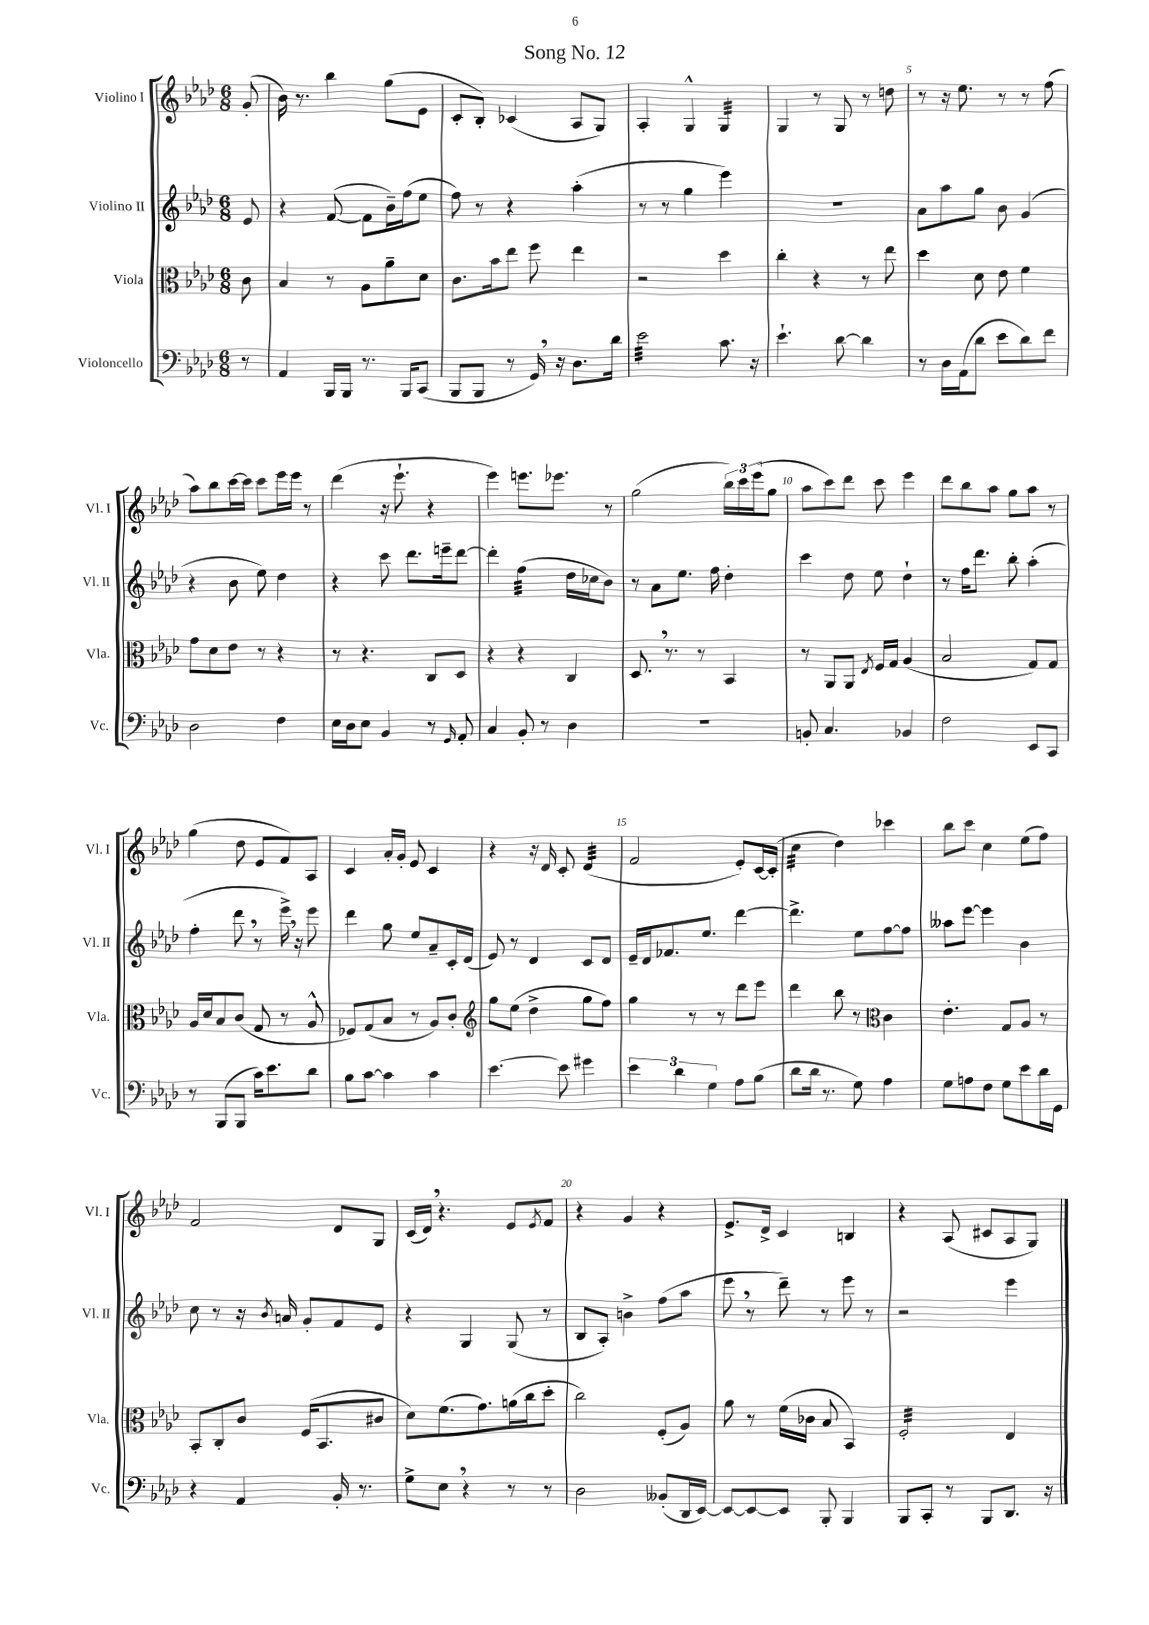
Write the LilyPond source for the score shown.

\header { title = "Song No. 12" }
<<
\new StaffGroup <<
\new Staff = "s0" \with { instrumentName = "Violino I" shortInstrumentName = "Vl. I" } {
    \clef treble \key aes \major \numericTimeSignature \time 6/8 \partial 8
    g'8-.( |
    bes'16) r8. bes''4 g''8( ees'8 |
    c'8-. bes8-.) ces'4( aes8 g8) |
    aes4-. g4-^ g4:32 |
    g4 r8 g8 r8 d''8 |
    r8 r16 ees''8. r8 r8 f''8( |
    aes''8) bes''8 c'''16~ c'''16 c'''8 ees'''16 ees'''16 r8 |
    des'''4( r16 ees'''8.-! r4 |
    ees'''4) e'''8. ees'''8. r8 |
    g''2( \tuplet 3/2 { bes''16) c'''16 ees'''16( } g''8 |
    aes''8 c'''8) des'''8 c'''8 ees'''4 |
    des'''8 bes''8 aes''8 g''8 aes''8 r8 |
    g''4( des''8 ees'8 f'8) aes8 |
    c'4 aes'16-. g'16-. ees'8 c'4 |
    r4 r16 des'16 c'8-. des'4:32( |
    f'2 ees'8-.) c'16~ c'16-.( |
    c''4:32 des''4) ces'''4 |
    bes''8 c'''8 c''4 ees''8( f''8) |
    f'2 des'8 g8 |
    c'16( des'16) \breathe r4. ees'8 \acciaccatura { ees'8 } f'8 |
    r4 g'4 r4 |
    ees'8.-> des'16-> c'4 b4 |
    r4 aes8( cis'8 aes8 g8) \bar "|." |
}
\new Staff = "s1" \with { instrumentName = "Violino II" shortInstrumentName = "Vl. II" } {
    \clef treble \key aes \major \numericTimeSignature \time 6/8 \partial 8
    ees'8 |
    r4 f'8~( f'8 bes'16--) f''16( ees''8 |
    f''8) r8 r4 aes''4-.( |
    r8 r8 g''4 ees'''4) |
    R2. |
    aes'8 aes''8 g''8 bes'8 g'4( |
    r4 bes'8 ees''8) des''4 |
    r4 c'''8 des'''8. e'''16-- des'''8~ |
    des'''4-. f''4:32( des''16 ces''16 bes'8) |
    r8 aes'8 ees''8. f''16 des''4-. |
    c'''4 des''8 ees''8 des''4-! |
    r8 f''16 des'''8. bes''8-. aes''4-.( |
    f''4-. des'''8 \breathe r8 ees'''16->) \breathe r16 ees'''8 |
    des'''4 g''8 ees''8 aes'8-- c'16-. des'16( |
    ees'8) r8 des'4 c'8 des'8 |
    ees'16-- des'16 fes'8. ees''8. des'''4~ |
    des'''4.-> ees''8 f''8~ f''8 |
    aeses''8 ees'''8~ ees'''4 bes'4 |
    c''8 r8 r16 \acciaccatura { bes'8 } a'16 g'8-. f'8 ees'8 |
    r4 g4 g8( r8 |
    bes8 aes8-.) b'4-> f''8( aes''8 |
    ees'''8 \breathe r8 des'''8--) r8 ees'''8 r8 |
    r2 ees'''4 \bar "|." |
}
\new Staff = "s2" \with { instrumentName = "Viola" shortInstrumentName = "Vla." } {
    \clef alto \key aes \major \numericTimeSignature \time 6/8 \partial 8
    c'8 |
    bes4 r8 aes8 aes'8-- des'8 |
    c'8. bes'16 ees''8 f''8 ees''4 |
    r2 des''4 |
    c''4-. r4 r8 ees''8 |
    des''4 des'8 ees'8 f'4 |
    g'8 des'8 ees'8 r8 r4 |
    r8 r4. c8 des8 |
    r4 r4 c4 |
    des8. \breathe r8. r8 bes,4 |
    r8 aes,8 aes,8 \acciaccatura { ees8 } f16 g16 aes4( |
    bes2 g8) g8 |
    aes16 des'16 bes8 c'8( g8 r8 aes8-^ |
    fes8) g8( bes8 r8 aes8) c'8-. |
    \clef treble g''8 ees''8( des''4-> g''8 f''8) |
    g''4 r8 r8 des'''8 ees'''8 |
    des'''4 bes''8 r8 \clef alto c'4 |
    ees'4.-. g8 aes8 r8 |
    bes,8-. c8-. c'8 f16( bes,8. cis'8 |
    des'8) f'8.( g'8.) a'16( c''16 des''8-. |
    c''2) f8-.( aes8) |
    aes'8 r8 f'16( ces'16 bes8 bes,4) |
    f2:32-. ees4 \bar "|." |
}
\new Staff = "s3" \with { instrumentName = "Violoncello" shortInstrumentName = "Vc." } {
    \clef bass \key aes \major \numericTimeSignature \time 6/8 \partial 8
    r8 |
    aes,4 bes,,16 bes,,16 r8. bes,,16 c,8( |
    bes,,8 bes,,8 r8 g,16) \breathe r16 des8. des'16 |
    ees'2:32 c'8. r16 |
    ees'4.-! des'8~ des'4 |
    r8 des16 aes,16( des'8 ees'8 des'8) f'8 |
    des2 f4 |
    ees16 des16 ees8 bes,4 r8 \grace { g,16 } aes,8-. |
    c4 bes,8-. r8 des4 |
    R2. |
    b,8-. c4. bes,4 |
    f2 ees,8 c,8 |
    r8 bes,,8( bes,,8 c'16) ees'8. des'8 |
    bes8 c'8~ c'4 c'4 |
    ees'4.~ ees'8 gis'4 |
    \tuplet 3/2 { ees'4 des'4 g4 } aes8 bes8( |
    des'8 des'16 r8. g8) aes4 |
    g8 a8 f8 g8 ees'8 des'16 g,16 |
    r4 aes,4 bes,16-. r8. |
    g8-> ees8 \breathe r4 r8 r8 |
    des2 beses,8-.( des,16 ees,16~) |
    ees,8~ ees,8~ ees,8 bes,,8-. bes,,4 |
    bes,,8 c,8-. r8 bes,,8 des,8. r16 \bar "|." |
}
>>
>>
\layout { \context { \Score \override BarNumber.break-visibility = ##(#f #t #t) barNumberVisibility = #(every-nth-bar-number-visible 5) } }
